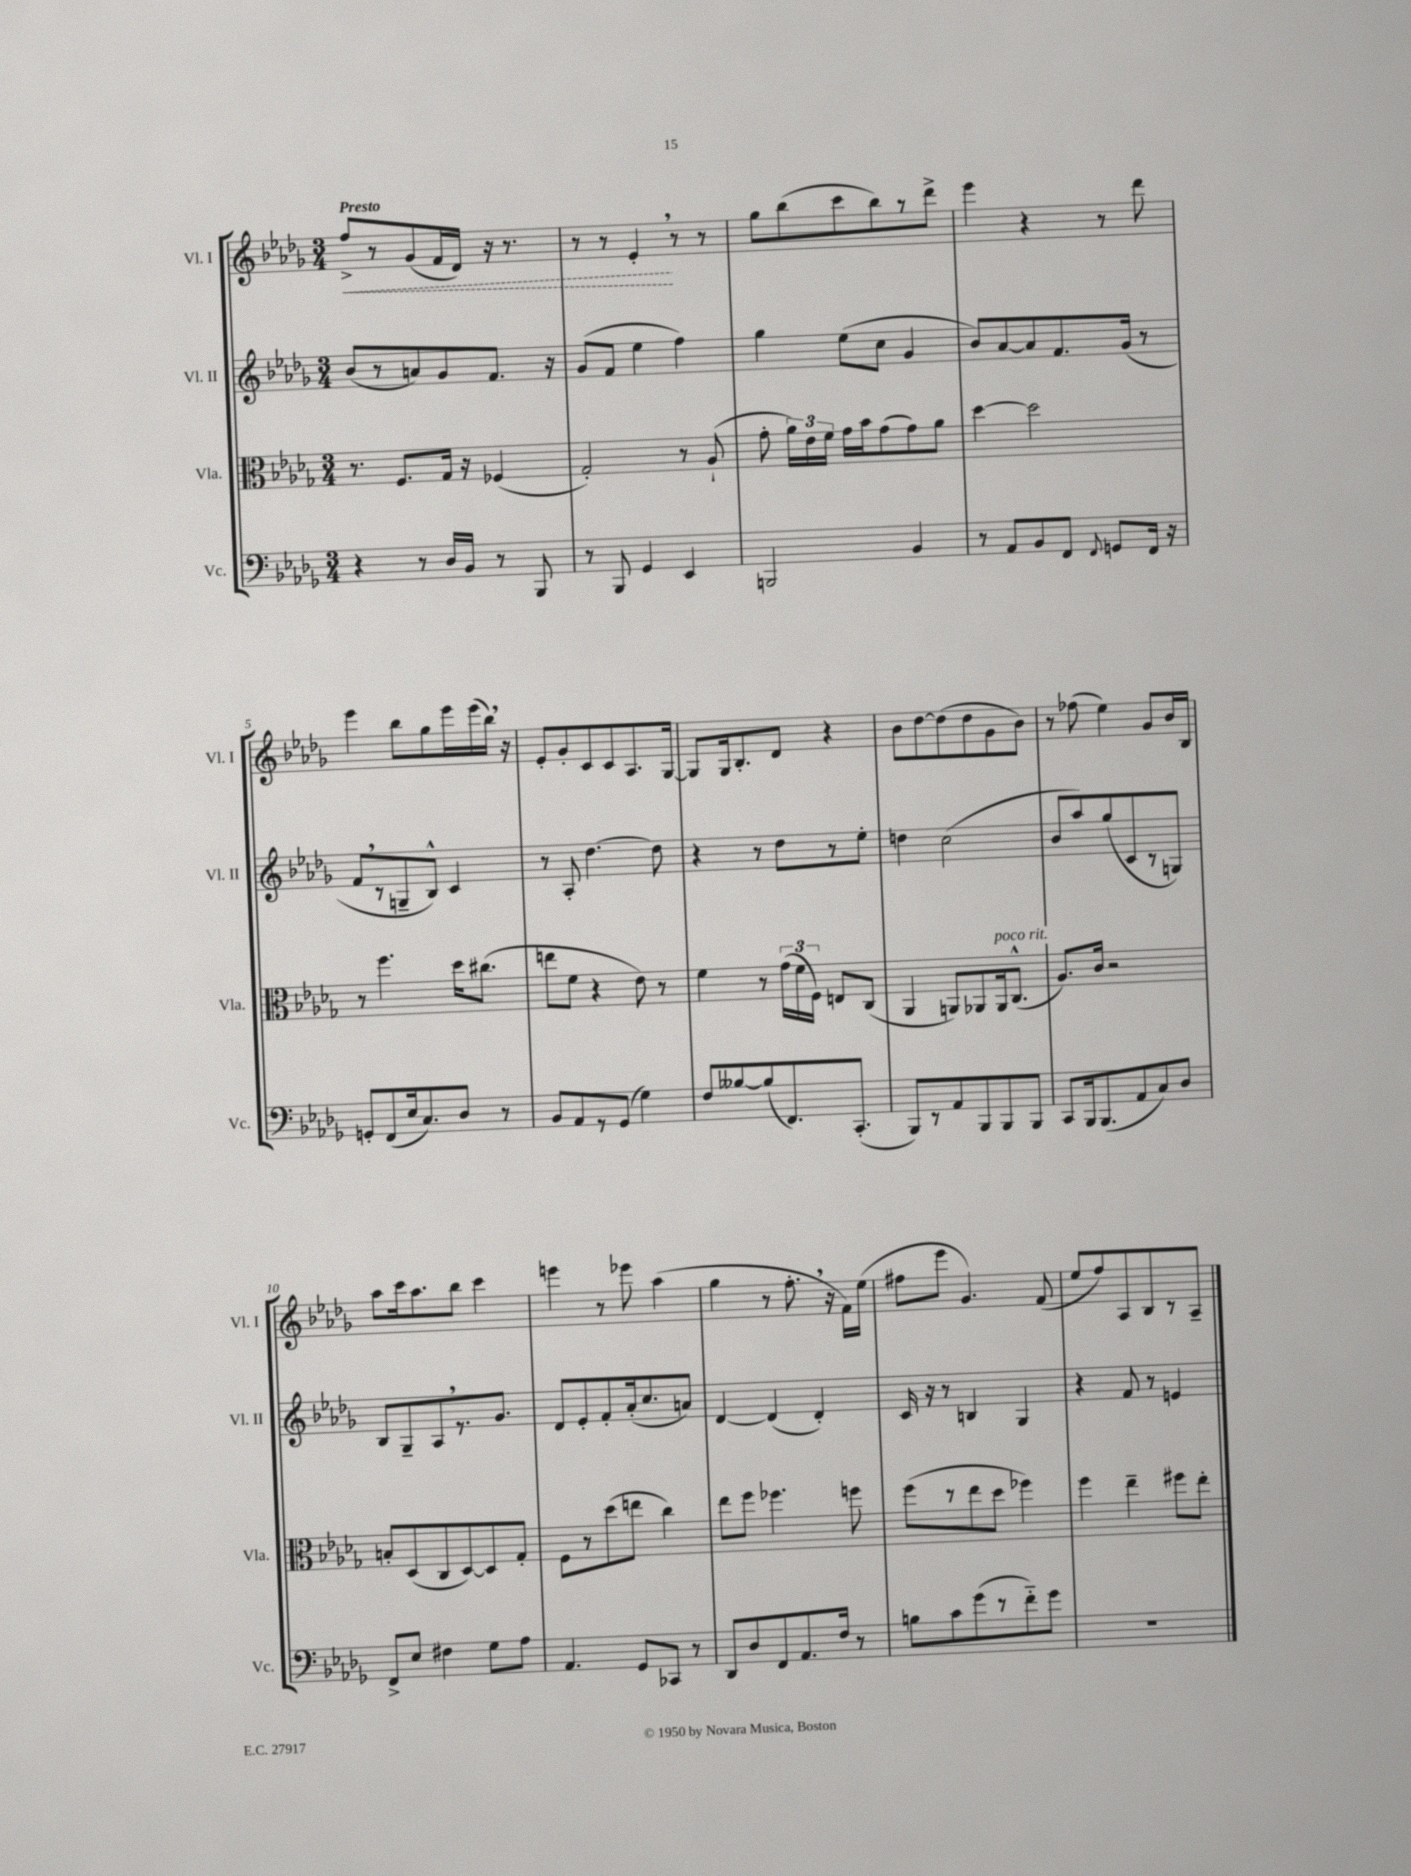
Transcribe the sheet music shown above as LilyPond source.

<<
\new StaffGroup <<
\new Staff = "s0" \with { instrumentName = "Vl. I" shortInstrumentName = "Vl. I" } {
    \clef treble \key des \major \numericTimeSignature \time 3/4 \tempo "Presto"
    \autoBeamOff \once \override Hairpin.style = #'dashed-line f''8[->\< r8 ges'8( f'16 des'16]) r16 r8. |
    r8 r8 ees'4-.\! \breathe r8 r8 |
    ges''8[ bes''8( c'''8 bes''8) r8 des'''8]-> |
    ees'''4 r4 r8 des'''8 |
    ees'''4 bes''8[ ges''8 ees'''16 ees'''16( bes''16]) \breathe r16 |
    ees'8[-. ges'8-. c'8 c'8 aes8. ges16]~ |
    ges8[ ges16 bes8.-. des'8] r4 |
    bes'8[ des''8~ des''8( des''8 ges'8 bes'8]) |
    r8 fes''8( ees''4) ges'8[ bes'16 bes16] |
    aes''8[ c'''16 aes''8. bes''8] c'''4 |
    e'''4 r8 ees'''8 aes''4( |
    ges''4 r8 f''8.-. \breathe r16 f'16[) ees''16]( |
    fis''8[ ees'''8] ges'4.) f'8( |
    ees''8[ f''8) aes8 bes8 r8 aes8]-- \bar "|." |
}
\new Staff = "s1" \with { instrumentName = "Vl. II" shortInstrumentName = "Vl. II" } {
    \clef treble \key des \major \numericTimeSignature \time 3/4
    \autoBeamOff bes'8[( r8 a'8) ges'8 f'8.] r16 |
    ges'8[( f'8] ees''4 f''4) |
    ges''4 ees''8[( c''8] ges'4 |
    bes'8[) aes'8~ aes'8 f'8. ges'16]( r8 |
    f'8[ \breathe r8 g8-- bes8]-^) c'4 |
    r8 aes8-. des''4.~ des''8 |
    r4 r8 des''8[ r8 ees''8]-. |
    d''4 c''2( |
    bes'8[ aes''8) ges''8( c'8 r8 g8]) |
    bes8[ ges8-- aes8 \breathe r8. ges'8.] |
    des'8[ ees'8-. f'8-. aes'16-.( c''8. a'8]) |
    des'4~ des'4( des'4-.) |
    c'16 r16 r8 b4 ges4 |
    r4 f'8 r8 e'4 \bar "|." |
}
\new Staff = "s2" \with { instrumentName = "Vla." shortInstrumentName = "Vla." } {
    \clef alto \key des \major \numericTimeSignature \time 3/4
    \autoBeamOff r8. f8.[ ges16] r16 fes4( |
    ges2-.) r8 aes8-!( |
    ges'8-. \tuplet 3/2 { aes'16[) ees'16 f'16] } ges'16[ bes'16 ges'8( ges'8) aes'8] |
    des''4~ des''2 |
    r8 f''4. des''16[ cis''8.]( |
    e''8[ f'8] r4 ees'8) r8 |
    f'4 r8 \tuplet 3/2 { ges'16[( f'16 f16]) } e8[ c8]( |
    aes,4 a,8[) aes,8 aes,16^\markup { \italic "poco rit." } c8.]-^( |
    aes8.[) c'16] r2 |
    b8[-. des8( c8 des8~) des8 ges8]-. |
    f8[ r8 des''8( e''8] c''4) |
    ees''8[ f''8] fes''4. f''8 |
    f''8[( r8 ees''8 des''8] fes''4) |
    f''4 ees''4-- fis''8[ ees''8]-. \bar "|." |
}
\new Staff = "s3" \with { instrumentName = "Vc." shortInstrumentName = "Vc." } {
    \clef bass \key des \major \numericTimeSignature \time 3/4
    \autoBeamOff r4 r8 des16[ bes,16] r8 bes,,8 |
    r8 bes,,8 ges,4 ees,4 |
    b,,2 bes,4 |
    r8 aes,8[ bes,8 f,8] \appoggiatura { f,8 } g,8[ f,16] r16 |
    g,8[-. f,8( ees16 c8.) des8] r8 |
    bes,8[ aes,8 r8 ges,8]( ges4) |
    f8[ beses8~ beses8( f,8.) c,8.]-.( |
    bes,,8[) r8 aes,8 bes,,8 bes,,8 bes,,8] |
    c,8[ bes,,16 bes,,8.( aes,8 c8) des8] |
    f,8[-> ees8] fis4 ges8[ aes8] |
    aes,4. ges,8[ ces,8] r8 |
    des,8[ des8 f,8 aes,8. f16] r8 |
    b8[ c'8 ges'8( r8 f'8-_) ges'8] |
    r2. \bar "|." |
}
>>
>>
